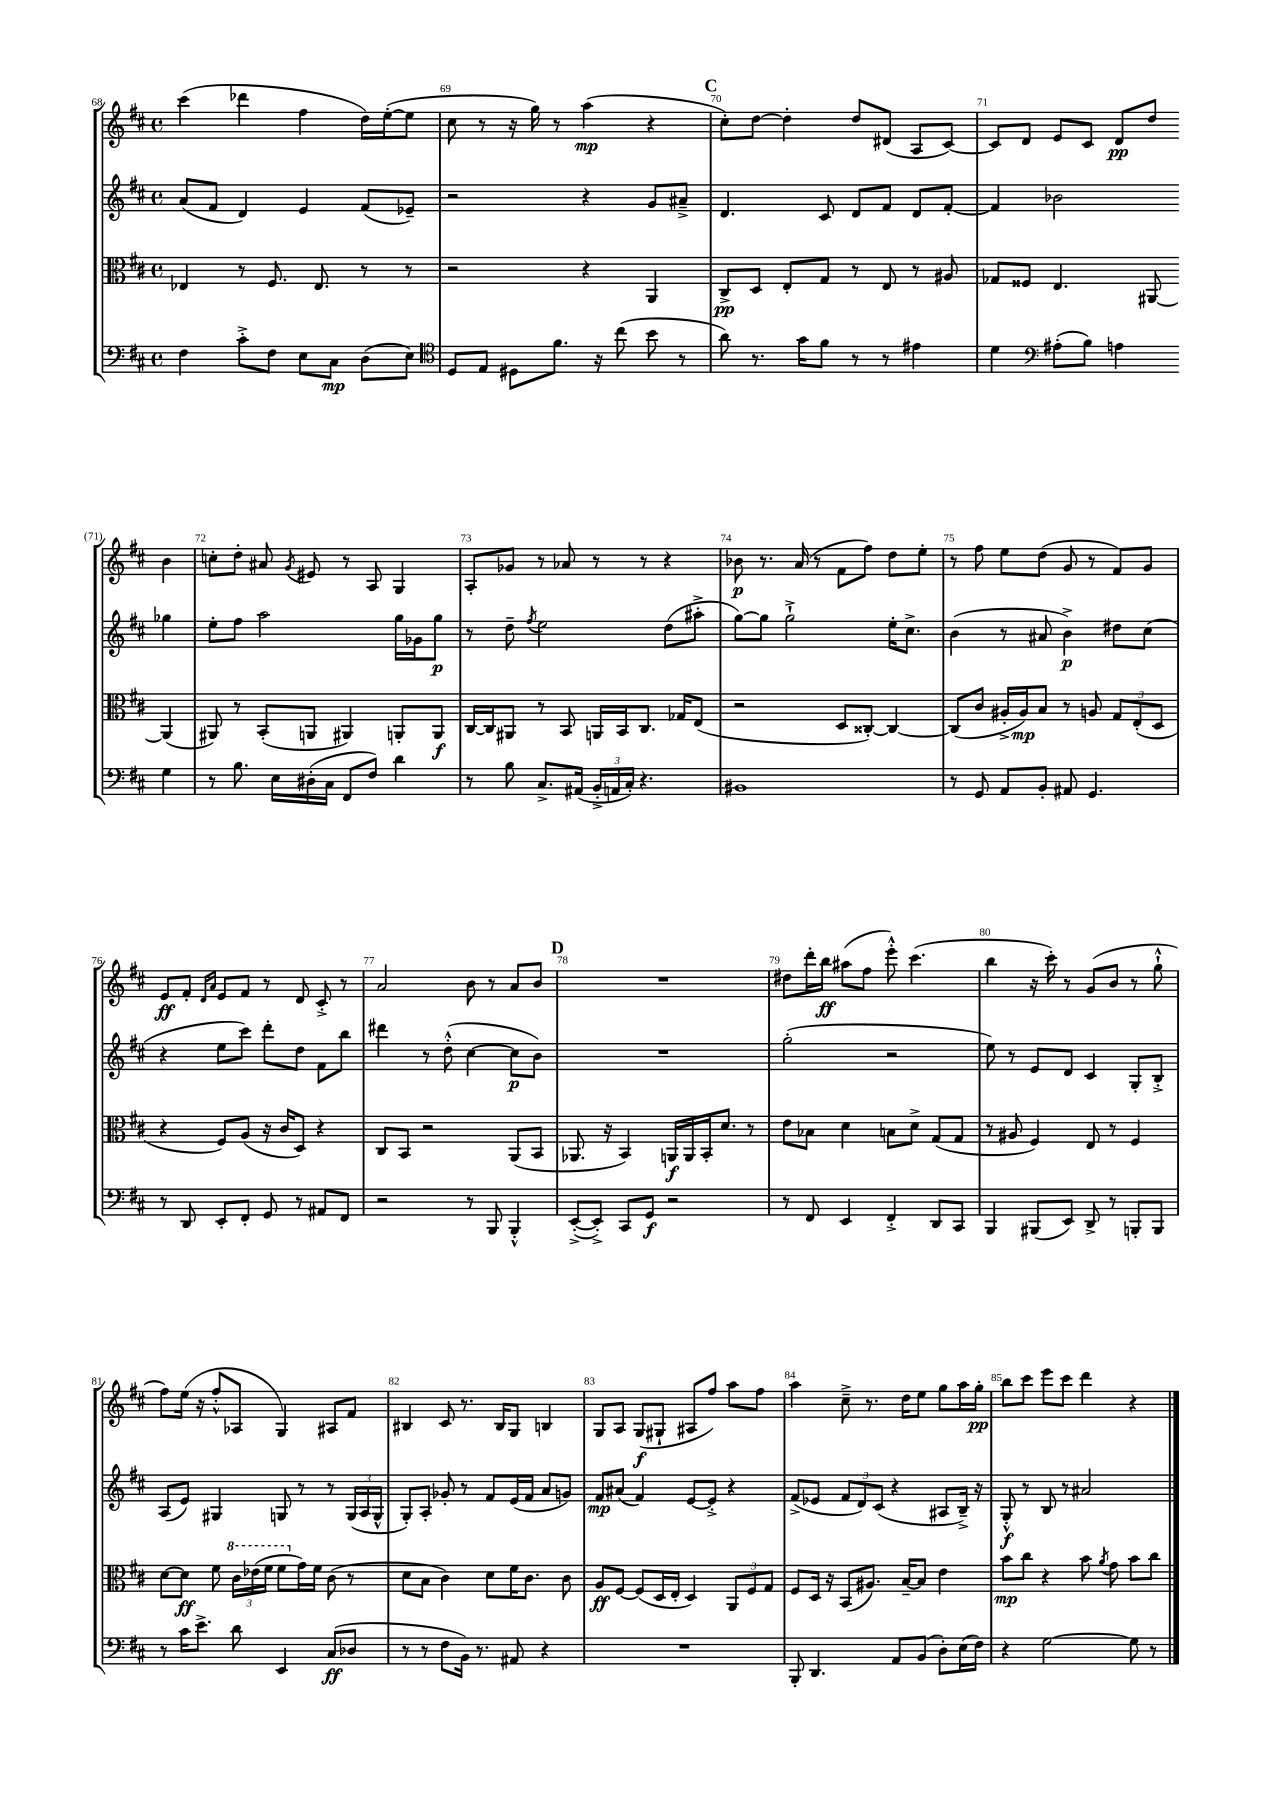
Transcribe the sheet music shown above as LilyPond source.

<<
\new StaffGroup <<
\new Staff = "s0" {
    \clef treble \key d \major \defaultTimeSignature \time 4/4
    \autoBeamOff cis'''4( des'''4 fis''4 d''16[) e''16~-.( e''8] |
    cis''8 r8 r16 g''16) r8 a''4\mp( r4 |
    \mark \markup { \bold "C" } cis''8[-.) d''8]~ d''4-. d''8[ dis'8]( a8[ cis'8]~) |
    cis'8[ d'8] e'8[ cis'8] d'8[\pp d''8] b'4 |
    c''8[-. d''8]-. ais'8 \acciaccatura { g'8 } eis'8 r8 a8 g4 |
    a8[-. ges'8] r8 aes'8 r8 r8 r4 |
    bes'8\p r8. a'16( r8 fis'8[ fis''8]) d''8[ e''8]-. |
    r8 fis''8 e''8[ d''8]( g'8 r8 fis'8[) g'8] |
    e'8[\ff fis'8]-. \grace { d'16[ a'16] } e'8[ fis'8] r8 d'8 cis'8-.-> r8 |
    a'2 b'8 r8 a'8[ b'8] |
    \mark \markup { \bold "D" } R1 |
    dis''8[ d'''16-. b''16]\ff ais''8[( fis''8] e'''8-.-^) cis'''4.( |
    b''4 r16 cis'''16-.) r8 g'8[( b'8] r8 g''8-!-^ |
    fis''8[) e''16]( r16 fis''8[-.-^ aes8] g4) ais8[ fis'8] |
    bis4 cis'8 r8. bis16[ g8] b4 |
    g8[ a8] g8[\f( gis8]-! ais8[ fis''8]) a''8[ fis''8] |
    a''4 cis''8---> r8. d''16[ e''8] g''8[ a''16 g''16]-.\pp |
    b''8[ cis'''8] e'''8[ cis'''8] d'''4 r4 \bar "|." |
}
\new Staff = "s1" {
    \clef treble \key d \major \defaultTimeSignature \time 4/4
    \autoBeamOff a'8[( fis'8] d'4) e'4 fis'8[( ees'8]--) |
    r2 r4 g'8[ ais'8]---> |
    \mark \markup { \bold "C" } d'4. cis'8 d'8[ fis'8] d'8[ fis'8]~-. |
    fis'4 bes'2 ges''4 |
    e''8[-. fis''8] a''2 g''16[ ges'16 g''8]\p |
    r8 d''8-- \acciaccatura { fis''8 } e''2 d''8[( ais''8]-.-> |
    g''8[~) g''8] g''2-!-> e''16[-. cis''8.]-> |
    b'4( r8 ais'8 b'4->\p) dis''8[ cis''8]( |
    r4 e''8[ cis'''8]) d'''8[-. d''8] fis'8[ b''8] |
    dis'''4 r8 d''8-.-^( cis''4~ cis''8[\p b'8]) |
    \mark \markup { \bold "D" } R1 |
    g''2-.( r2 |
    e''8) r8 e'8[ d'8] cis'4 g8[-. b8]-.-> |
    a8[( e'8]) gis4 g8 r8 r8 \tuplet 3/2 { g16[( a16 g16]-^ } |
    g8[-.) a8]-. ges'8-. r8 fis'8[ e'16( fis'16] a'8[ g'8]) |
    fis'8[\mp ais'8]( fis'4) e'8[~ e'8]-.-> r4 |
    fis'8[->( ees'8] \tuplet 3/2 { fis'8[ d'8) cis'8]( } r4 ais8[ b16]--->) r16 |
    g8-.-^\f r8 b8 r8 ais'2 \bar "|." |
}
\new Staff = "s2" {
    \clef alto \key d \major \defaultTimeSignature \time 4/4
    \autoBeamOff ees4 r8 fis8. ees8. r8 r8 |
    r2 r4 a,4 |
    \mark \markup { \bold "C" } cis8[->\pp d8] e8[-. g8] r8 e8 r8 ais8 |
    ges8[ fisis8] e4. ais,8~ ais,4( |
    ais,8) r8 b,8[-.( a,8] ais,4) a,8[-. a,8]\f |
    cis16[~ cis16 ais,8] r8 b,8 a,16[ b,16 cis8.] ges16[ e8]( |
    r2 d8[ cisis8]~-.) cisis4~ |
    cisis8[( cis'8] ais16[-.-> ais16\mp) b8] r8 a8 \tuplet 3/2 { g8[ e8-.( d8] } |
    r4 fis8[) a8]( r16 cis'16[ d8]) r4 |
    cis8[ b,8] r2 a,8[( b,8] |
    \mark \markup { \bold "D" } aes,8. r16 b,4) a,16[\f a,16 b,16-. d'8.] r8 |
    e'8[ bes8] d'4 b8[ d'8]-> g8[( g8] |
    r8 ais8 fis4) e8 r8 fis4 |
    d'8[~ d'8]\ff fis'8 \tuplet 3/2 { \ottava #1 cis''16[ ees''16( fis''16] } fis''8[ \ottava #0 g'16) fis'16] cis'8( r8 |
    d'8[ b8] cis'4) d'8[ fis'16 cis'8.] cis'8 |
    a8[\ff fis8]~ fis8[( d16 e16]-. d4) \tuplet 3/2 { a,8[ fis8 g8] } |
    fis8[ d16] r16 b,8[( ais8.]) b16[~-- b8] e'4 |
    b'8[\mp cis''8] r4 b'8 \acciaccatura { a'8 } g'8 b'8[ cis''8] \bar "|." |
}
\new Staff = "s3" {
    \clef bass \key d \major \defaultTimeSignature \time 4/4
    \autoBeamOff fis4 cis'8[-.-> fis8] e8[ cis8]\mp d8[( e8]) |
    \clef tenor d8[ e8] dis8[ fis'8.] r16 cis''8( b'8 r8 |
    \mark \markup { \bold "C" } a'8) r8. g'16[ fis'8] r8 r8 eis'4 |
    d'4 \clef bass ais8[-.( b8]) a4 g4 |
    r8 b8. e16[ dis16-.( cis16] fis,8[ fis8]) d'4 |
    r8 b8 cis8.[-> ais,16]( \tuplet 3/2 { b,16[-.-> a,16 cis16]-.) } r4. |
    bis,1 |
    r8 g,8 a,8[ b,8]-. ais,8 g,4. |
    r8 d,8 e,8[-. fis,8]-. g,8 r8 ais,8[ fis,8] |
    r2 r8 b,,8 b,,4-.-^ |
    \mark \markup { \bold "D" } e,8[~-.->( e,8]-.->) cis,8[ g,8]\f r2 |
    r8 fis,8 e,4 fis,4-.-> d,8[ cis,8] |
    b,,4 bis,,8[( e,8]) d,8-> r8 b,,8[-. b,,8] |
    r8 cis'16[ e'8.]-> d'8 e,4 cis8[\ff( des8] |
    r8 r8 fis8[ b,16]) r8. ais,8 r4 |
    R1 |
    b,,8-. d,4. a,8[ b,8]( d8[-.) e16( fis16]) |
    r4 g2~ g8 r8 \bar "|." |
}
>>
>>
\layout { \context { \Score currentBarNumber = #68 \override BarNumber.break-visibility = ##(#f #t #t) barNumberVisibility = #all-bar-numbers-visible } }
